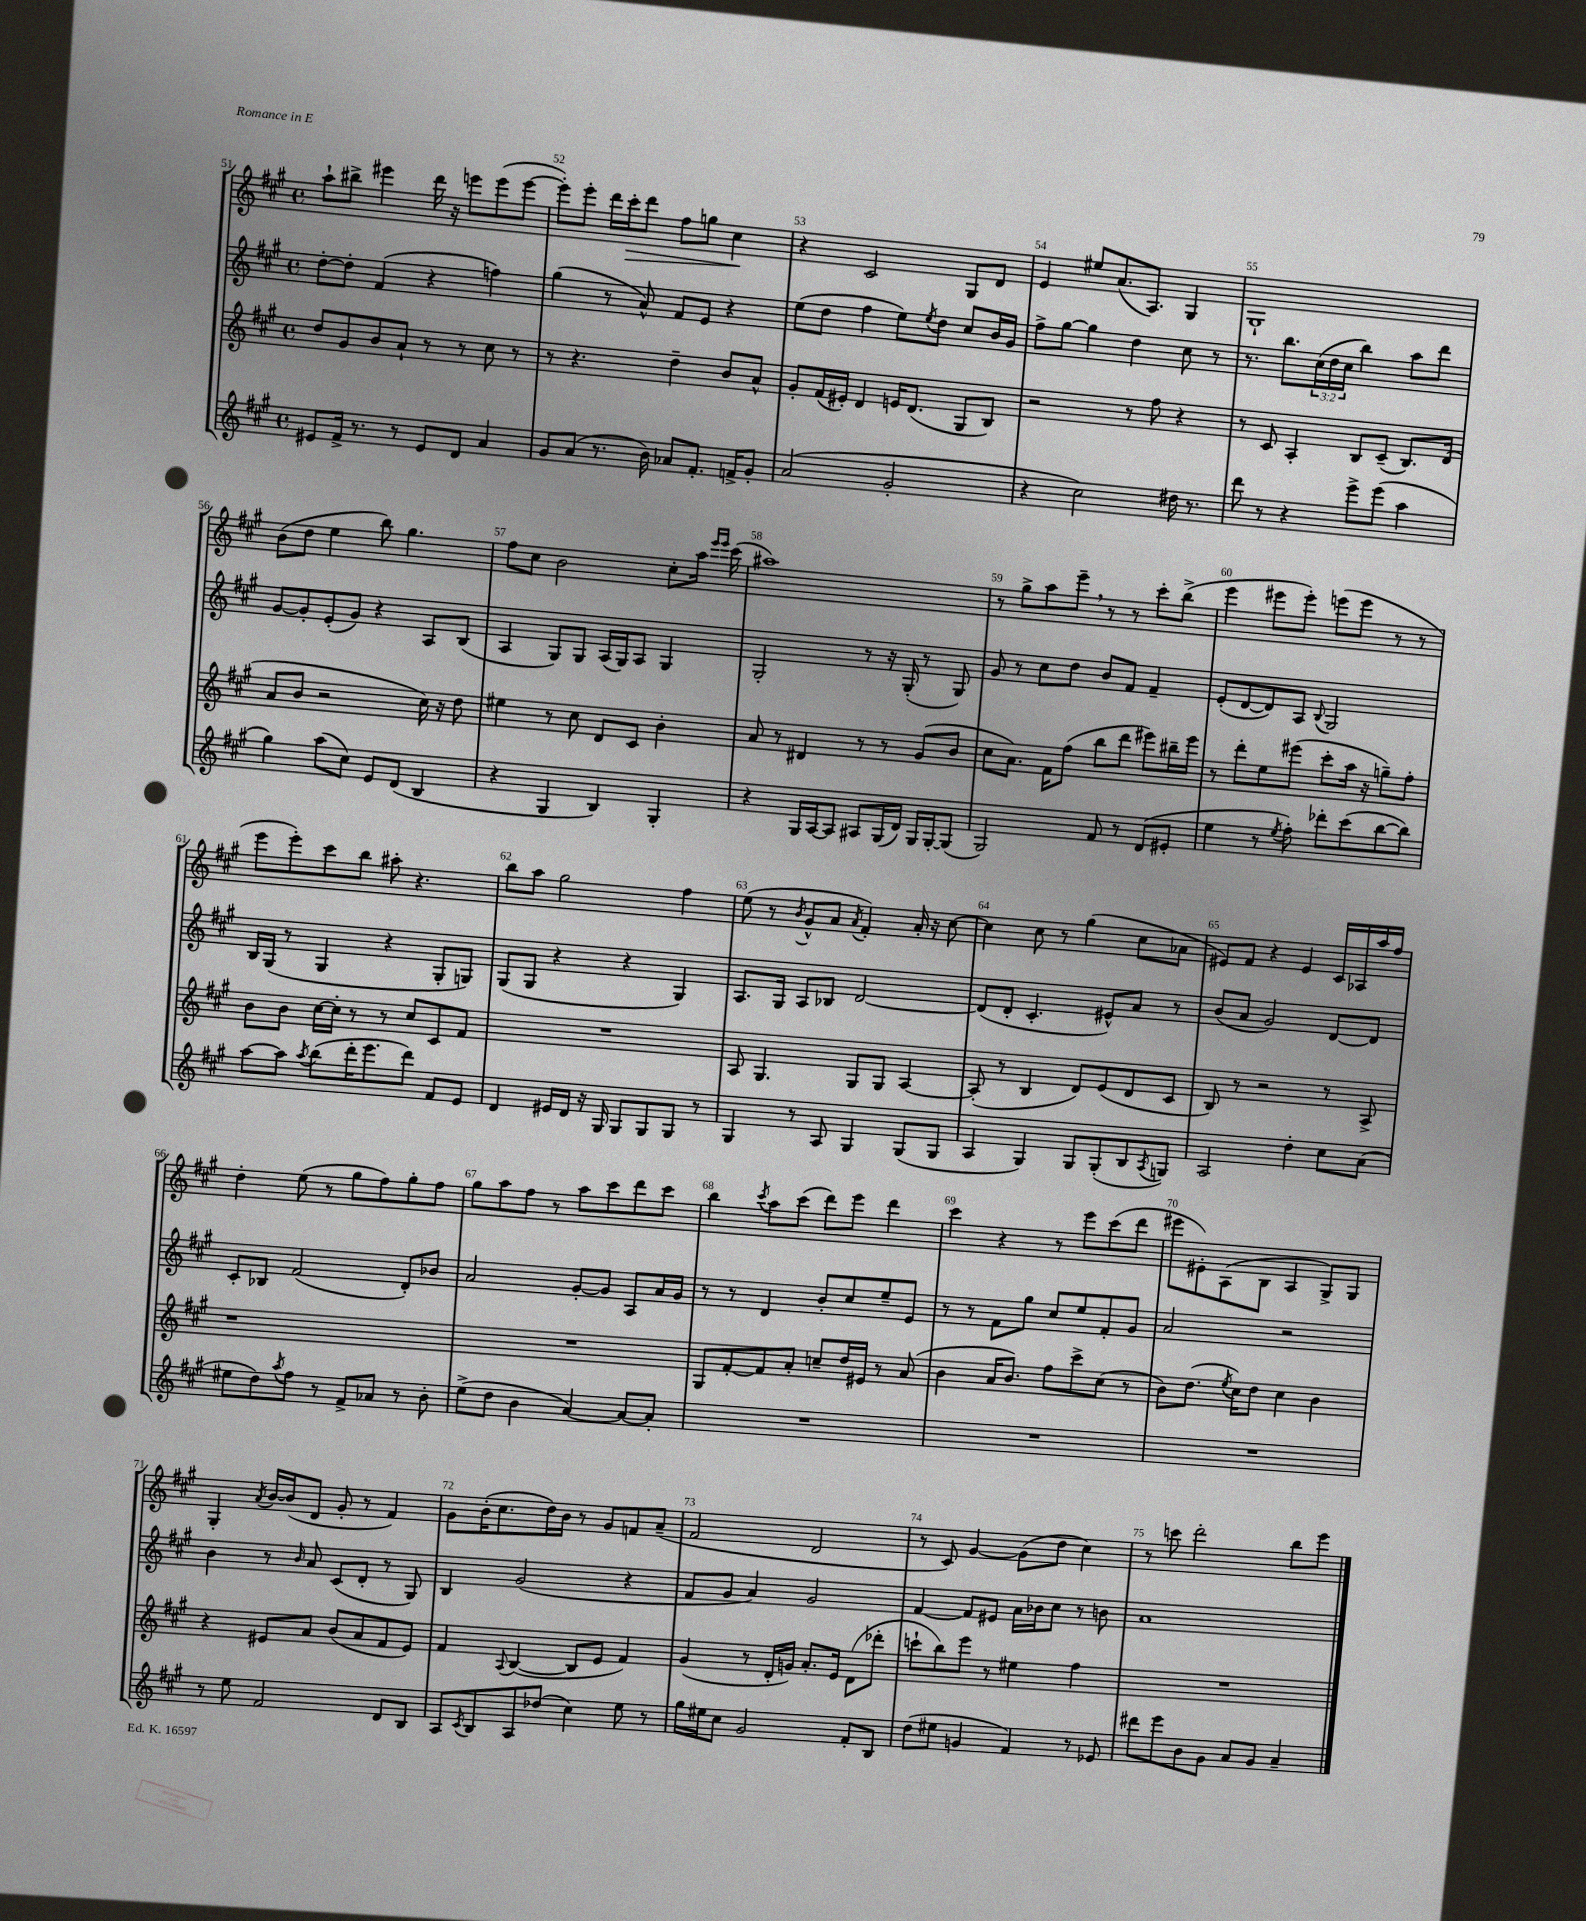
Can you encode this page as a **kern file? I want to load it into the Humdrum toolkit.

**kern	**kern	**kern	**kern	**dynam
*part4	*part3	*part2	*part1	*part1
*staff4	*staff3	*staff2	*staff1	*staff1
*clefG2	*clefG2	*clefG2	*clefG2	*
*k[f#c#g#]	*k[f#c#g#]	*k[f#c#g#]	*k[f#c#g#]	*
*M4/4	*M4/4	*M4/4	*M4/4	*
*met(c)	*met(c)	*met(c)	*met(c)	*
=51	=51	=51	=51	=51
8e#X/L	8dd/L	[8dd'\L	8aa`\L	.
16f#^/Jk	8g#/	8dd'\J]	8bb#X^\J	.
8.r	.	.	.	.
.	8b/	(4f#/	4eee#X\	.
8r	8a`/J	.	.	.
8e#/L	8r	4r	16ddd\	.
.	.	.	16r	.
8d/J	8r	.	8eeen\L	.
4a/	8cc#\	4ffn\)	(8eee\	.
.	8r	.	[8eee\J	.
=52	=52	=52	=52	=52
8g#/L	8r	(4gg#\	8eee'\L])	.
(8a/J	4.r	.	8eee'\J	.
8.r	.	8r	16ddd\LL	.
!	!	!	!	!LO:HP:b
.	.	.	16ccc#'\J	>
.	.	8a^^/)	8ddd\J	.
16b\)	.	.	.	.
8a-X/L	4dd~\	8f#/L	8ff#\L	.
8.f#'/J	.	8e/J	8ggn\J	.
.	8b/L	4r	4cc#\	.
16fn^/KL	.	.	.	.
8g#'/J	8a^^/J	.	.	.
.	.	.	.	]
=53	=53	=53	=53	=53
(2a/	8g#'/L	(8ee\L	4r	.
.	(16f#/L	8dd\J	.	.
.	16e#X'/JJ)	.	.	.
.	4d/	4ff#\	2c#/	.
2g#'/	16en/KL	8ee\L)	.	.
.	(8.d/J	.	.	.
.	.	8qee/	.	.
.	.	8dd\J	.	.
.	8G#/L	8cc#/L	8G#/L	.
.	8B/J)	16b/L	8d/J	.
.	.	16g#/JJ	.	.
=54	=54	=54	=54	=54
4r	2r	8ff#^\L	4e/	.
.	.	[8gg#\J	.	.
2cc#\)	.	4gg#\]	8ee#X/L	.
.	.	.	(8.a/	.
.	8r	4dd\	.	.
.	.	.	8.A/J)	.
.	8ff#\	.	.	.
16dd#X\	4r	8cc#\	4G#/	.
8.r	.	.	.	.
.	.	8r	.	.
=55	=55	=55	=55	=55
8ddd\	8r	8.r	1G#`	.
8r	8c#/	.	.	.
.	.	8.bb\L	.	.
4r	4A'/	.	.	.
.	.	(24cc#\L	.	.
.	.	24dd\	.	.
.	.	24cc#\JJ	.	.
8eee^\L	8B/L	4bb\)	.	.
(8eee\J	(8c#~/J	.	.	.
4aa\	8.B/L)	8aa\L	.	.
.	.	8ddd\J	.	.
.	(16d/Jk	.	.	.
!!LO:LB:g=z
=56	=56	=56	=56	=56
4gg#\)	8a/L	[8g#/L	(8b\L	.
.	8b/J	8g#'/]	8dd\J	.
(8aa\L	2r	(8e'/	4ee\	.
8cc#\J)	.	8g#/J)	.	.
8e/L	.	4r	8bb\)	.
(8d/J	.	.	4.gg#\	.
4B/	16cc#\)	8A/L	.	.
.	16r	.	.	.
.	8dd\	(8B/J	.	.
=57	=57	=57	=57	=57
4r	4ee#X\	4A/	8ff#\L	.
.	.	.	8cc#\J	.
4G#/	8r	8G#/L)	2b\	.
.	8cc#\	8G#/J	.	.
4B/)	8d/L	(16A/LL	.	.
.	.	16G#/J)	.	.
.	8c#/J	8A/J	.	.
4G#'/	4b'\	4G#/	8cc#'\L	.
.	.	.	16aa\Jk	.
.	.	.	16qqeee/LL	.
.	.	.	16qqeee/JJ	.
.	.	.	(16ccc#\	.
=58	=58	=58	=58	=58
4r	8a/	2G#'/	1aa#X)	.
.	8r	.	.	.
16G#/LL	4d#X/	.	.	.
[16A/J	.	.	.	.
8A/J]	.	.	.	.
8A#X/L	8r	8r	.	.
(16G#/L	8r	16r	.	.
16d/JJ)	.	(16G#'/	.	.
16G#/LL	(8g#/L	8r	.	.
[16G#'/J	.	.	.	.
(8G#/J]	8b/J	8G#/)	.	.
=59	=59	=59	=59	=59
2G#/)	8cc#\L	8g#/	8r	.
.	8.a\J)	8r	8gg#^\L	.
.	.	8cc#\L	8aa\	.
.	16f#\KL	.	.	.
.	(8ff#\J	8dd\J	8eee~,\J	.
8f#/	8bb\L	8b/L	8r	.
8r	8ddd\J	8f#/J	8r	.
(8d/L	8eee#X\L)	4f#~/	8ccc#'\L	.
8e#X'/J	16bb#X~\L	.	(8bb^\J	.
.	16eee#\JJ	.	.	.
=60	=60	=60	=60	=60
4ee\	8r	(8e'/L	4eee\	.
.	8ddd'\L	[8d/	.	.
8r	8ee\	8d/])	8eee#X\L	.
8qee/	.	.	.	.
8ff#'\)	(8eee#X\J	8A/J	8eee#'\J)	.
.	.	8qqB/	.	.
8ddd-X'\L	8ccc#'\L	2G#/	(8eeen\L	.
(8ccc#\	16aa\Jk	.	8eee\J	.
.	16r	.	.	.
[8bb\	8ggn~\L)	.	8r	.
8bb\J])	8ff#'\J	.	8r	.
!!LO:LB:g=z
=61	=61	=61	=61	=61
[8aa\L	8b\L	16B/LL	8eee\L	.
.	.	(16G#/JJ	.	.
8aa\J]	8b\J	8r	8eee'\)	.
8qaa/	.	.	.	.
(8bb\L	[16cc#\LL	4G#/	8ccc#\	.
.	16cc#'\JJ]	.	.	.
16ddd'\K	8r	.	8bb\J	.
8.eee\	.	.	.	.
.	8r	4r	8aa#X'\	.
8ddd\J)	8cc#/L	.	4.r	.
8f#/L	8c#/	8G#'/L	.	.
8e/J	8f#/J	8Gn/J)	.	.
=62	=62	=62	=62	=62
4d/	1r	(8G#/L	8bb\L	.
.	.	8G#/J	8aa\J	.
16e#X/LL	.	4r	2gg#\	.
16d/JJ	.	.	.	.
16r	.	.	.	.
16G#/	.	.	.	.
8G#/L	.	4r	.	.
8G#/	.	.	.	.
8G#/J	.	4G#/)	4ff#\	.
8r	.	.	.	.
=63	=63	=63	=63	=63
4G#/	8A/	8.A/L	(8ee\	.
.	4.G#/	.	8r	.
.	.	16G#/Jk	.	.
.	.	.	8qb/	.
8r	.	8A/L	8g#^^/L	.
8A/	.	8B-X/J	8a/J	.
.	.	.	8qa/	.
4G#/	8G#/L	[2d/	4f#'/)	.
.	8G#/J	.	.	.
(8G#/L	[4A/	.	16a'/	.
.	.	.	16r	.
8G#/J	.	.	[8cc#\	.
=64	=64	=64	=64	=64
4A/	(8A'/]	(8d/L]	4cc#\]	.
.	8r	8d'/J	.	.
4G#/)	4B/	4.c#'/	8cc#\	.
.	.	.	8r	.
8G#/L	8d/L)	.	(4gg#\	.
(8G#'/	(8e/	8e#X^^/L)	.	.
8B/	8d/	8a/J	8cc#\L	.
8qA/	.	.	.	.
8Gn/J)	8c#/J	8r	8a-X\J	.
=65	=65	=65	=65	=65
2A/	8B/)	(8b/L	8e#X/L)	.
.	8r	8a/J	8f#/J	.
.	2r	2g#/)	4r	.
4dd'\	.	.	4e#/	.
8cc#\L	8r	[8d/L	16c#/LL	.
.	.	.	16A-X/	.
(8a\J	8A^/	8d/J]	16aa/	.
.	.	.	16ff#/JJ	.
!!LO:LB:g=z
=66	=66	=66	=66	=66
8ee#X\L	1r	8c#'/L	4dd'\	.
8dd\)	.	8B-X/J	.	.
8qaa/	.	.	.	.
8ff#\J	.	(2f#/	(8ee\	.
8r	.	.	8r	.
8f#^/L	.	.	8gg#\L	.
8a-X/J	.	.	8ff#\)	.
8r	.	8d'/L)	8gg#'\	.
8b'\	.	8b-X/J	8ff#\J	.
=67	=67	=67	=67	=67
(8ee^\L	1r	2a/	8gg#\L	.
8dd\J	.	.	8aa\	.
4b\	.	.	8ff#\J	.
.	.	.	8r	.
[4a/)	.	[8g#'/L	8aa\L	.
.	.	8g#/J]	8ccc#\	.
8a/L_	.	8A/L	8ddd\	.
8a'/J]	.	16a/L	8ccc#\J	.
.	.	16g#/JJ	.	.
=68	=68	=68	=68	=68
1r	8G#/L	8r	4bb\	.
.	[8f#'/	8r	.	.
.	.	.	8qccc#/	.
.	8f#/]	4d/	8aa\L	.
.	8a'/J	.	(8ccc#\J	.
.	8ccn~/L	8b'/L	8ddd\L)	.
.	16dd/L	8cc#/	8eee\J	.
.	16e#X/JJ	.	.	.
.	8r	8ee~/	4ddd\	.
.	(8a/	8e/J	.	.
=69	=69	=69	=69	=69
1r	4b\	8r	4ccc#\	.
.	.	8r	.	.
.	16a/KL	8f#\L	4r	.
.	8.b/J)	.	.	.
.	.	8gg#\J	.	.
.	8ff#\L	8cc#/L	8r	.
.	8ccc#^\	8ee/	8eee\L	.
.	(8cc#\J	8f#'/	(8ccc#\	.
.	8r	8g#/J	8ddd\J	.
=70	=70	=70	=70	=70
1r	8b\L)	2a/	8eee#X\L	.
.	(8.dd\J	.	8e#X'\)	.
.	.	.	(8A\	.
.	8qee/	.	.	.
.	16cc#\KL)	.	.	.
.	8dd\J	.	8B\J	.
.	4cc#\	2r	4A/	.
.	4b\	.	8G#^/L)	.
.	.	.	8G#/J	.
!!LO:LB:g=z
=71	=71	=71	=71	=71
8r	4r	4b\	4G#'/	.
8ee\	.	.	.	.
.	.	.	8qa/	.
2f#/	8e#X/L	8r	[16b/LL	.
.	.	.	(16b/J]	.
.	.	16qqb/	.	.
.	8a/J	8a/	8d/J	.
.	(8b/L	(8c#/L	8g#'/	.
.	8a/	8d'/J	8r	.
8d/L	8f#/	8r	4f#/)	.
8B/J	8e#/J)	8G#/)	.	.
=72	=72	=72	=72	=72
8A/L	4f#/	4B/	8g#\L	.
8qc#/	.	.	.	.
8B/	.	.	(16b'\K	.
.	.	.	8.cc#\	.
.	8qqA/	.	.	.
8A/	([4B/	(2g#/	.	.
(8dd-X/J	.	.	16dd\L)	.
.	.	.	16b\JJ	.
4cc#\)	8B/L]	.	8r	.
.	8e/J	.	8g#/L	.
8ee\	4f#/)	4r	8fn/	.
8r	.	.	(8a~/J	.
=73	=73	=73	=73	=73
16gg#\LL	(4g#/	8f#/L	2f#/	.
16ee#X\J	.	.	.	.
8cc#\J	.	8g#/J	.	.
2g#/	8r	4a/)	.	.
.	16d'/LL	.	.	.
.	16gn/JJ)	.	.	.
.	8.a'/L	2g#/	2d/	.
.	16e/Jk	.	.	.
8f#'/L	(8d\L	.	.	.
8B/J	8ddd-X'\J	.	.	.
=74	=74	=74	=74	=74
(8dd\L	8cccn`\L	[4f#/	8r	.
8ee#X\J	8bb\)	.	8c#/)	.
4gn/	8eee\J	8f#/L]	[4g#/	.
.	8r	8e#X/J	.	.
4f#/)	4ee#X\	16a\LL	(8g#\L]	.
.	.	16b-X\J	.	.
.	.	8cc#\J	8dd\J	.
8r	4ff#\	8r	4cc#\)	.
8e-X/	.	8bn\	.	.
=75	=75	=75	=75	=75
8ddd#X\L	1r	1a	8r	.
8eee\	.	.	8cccn\	.
8b\	.	.	2ddd'\	.
8g#\J	.	.	.	.
8a/L	.	.	.	.
8g#/J	.	.	.	.
4a~/	.	.	8bb\L	.
.	.	.	8eee\J	.
==	==	==	==	==
*-	*-	*-	*-	*-
